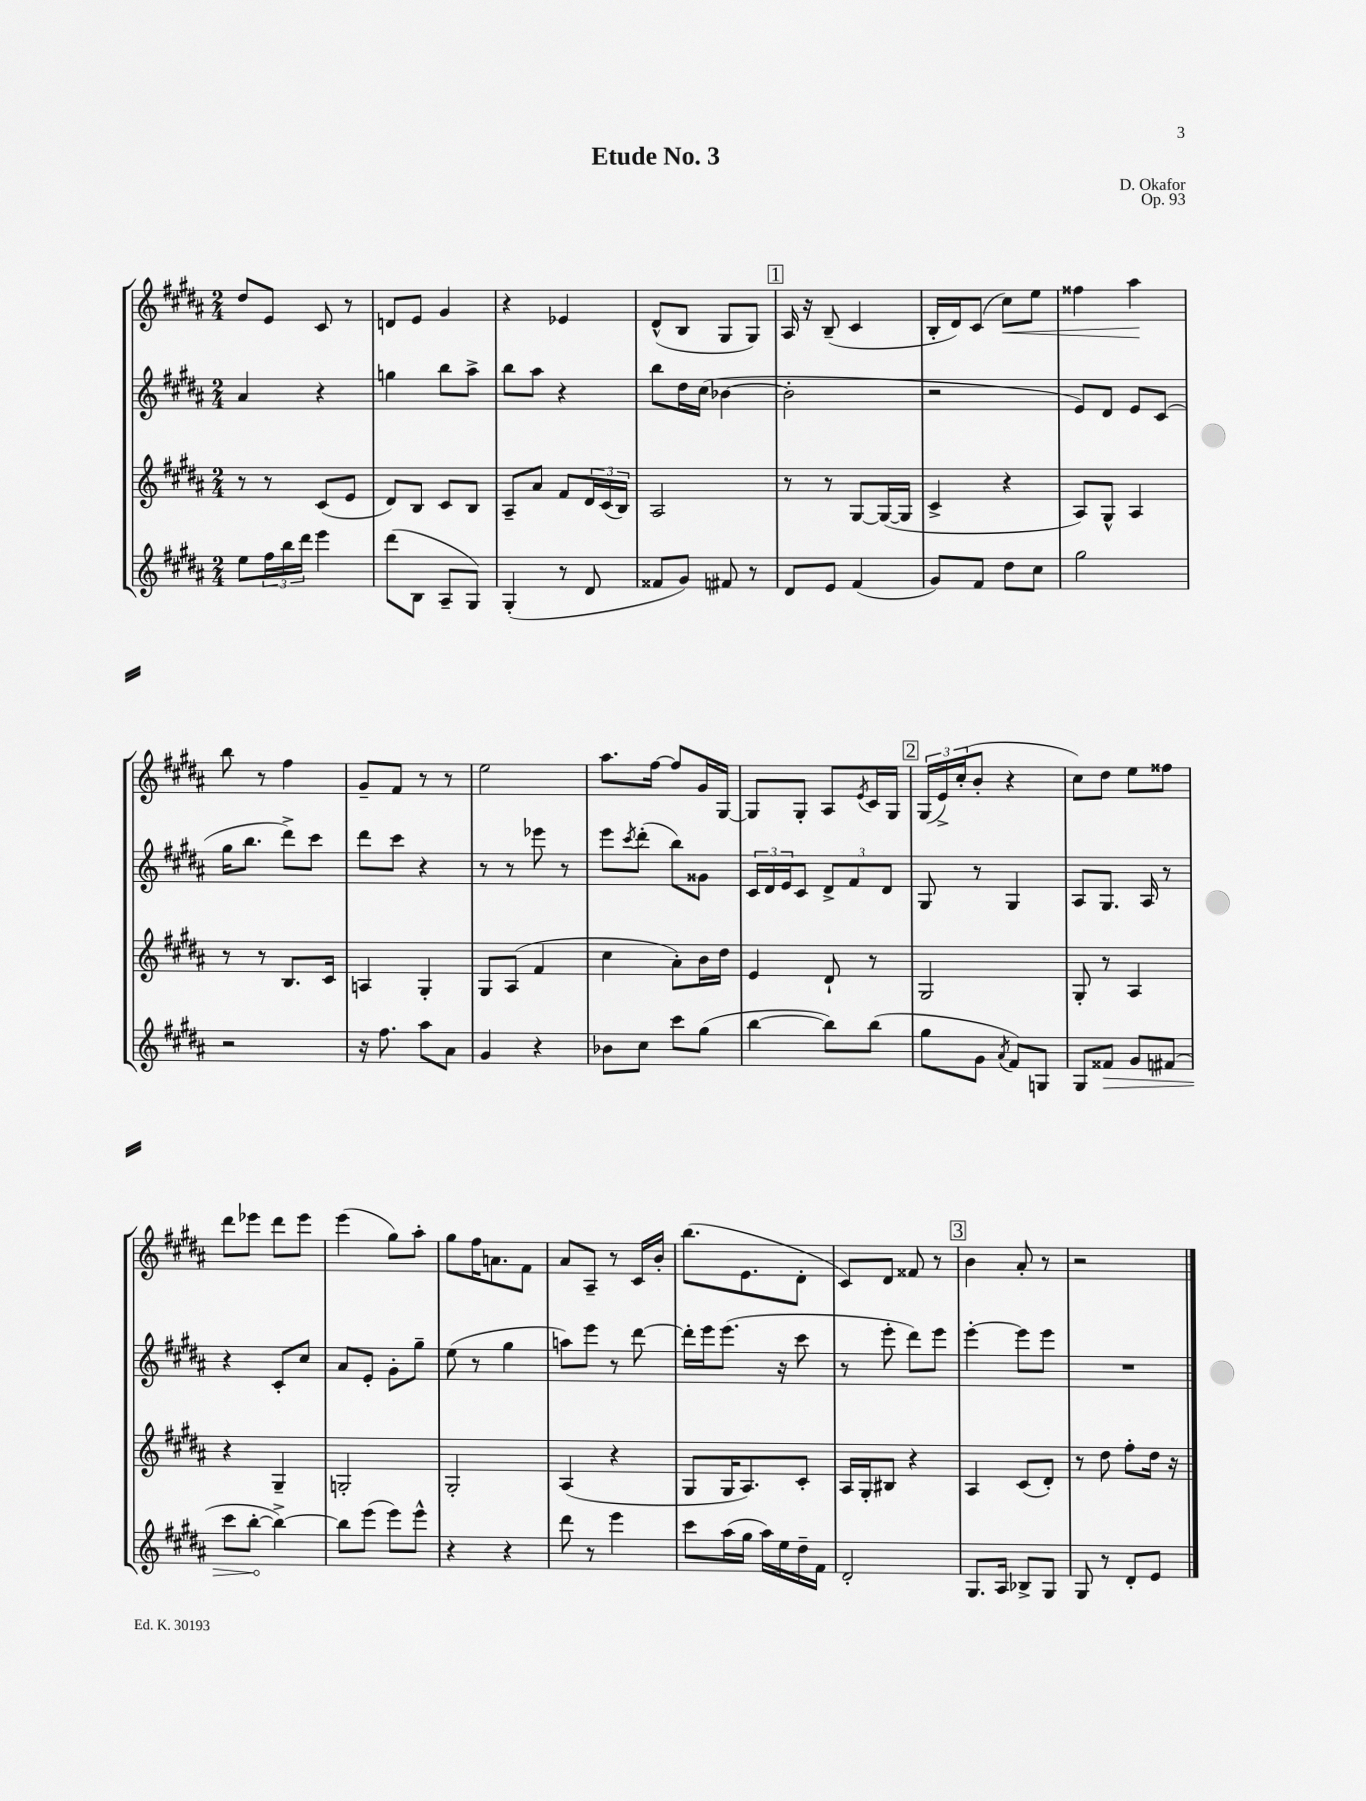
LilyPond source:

\header { title = "Etude No. 3" composer = "D. Okafor" opus = "Op. 93" }
<<
\new StaffGroup <<
\new Staff = "s0" {
    \clef treble \key b \major \numericTimeSignature \time 2/4
    dis''8 e'8 cis'8 r8 |
    d'8 e'8 gis'4 |
    r4 ees'4 |
    dis'8-^( b8 gis8 gis8) |
    \mark \markup { \box "1" } ais16 r16 b8--( cis'4 |
    b16-. dis'16) cis'8( cis''8\<) e''8 |
    fisis''4 ais''4\! |
    b''8 r8 fis''4 |
    gis'8-- fis'8 r8 r8 |
    e''2 |
    ais''8. fis''16~ fis''8 gis'16 gis16~ |
    gis8 gis8-. ais8 \acciaccatura { e'8 } cis'16 gis16 |
    \mark \markup { \box "2" } \tuplet 3/2 { gis16( e'16->) cis''16-.( } b'8-. r4 |
    cis''8) dis''8 e''8 fisis''8 |
    dis'''8 ees'''8 dis'''8 ees'''8 |
    e'''4( gis''8) ais''8-. |
    gis''8 fis''16 a'8. fis'8 |
    ais'8 ais8-- r8 cis'16 b'16-. |
    b''8.( e'8. dis'8-. |
    cis'8) dis'8 fisis'8 r8 |
    \mark \markup { \box "3" } b'4 ais'8-. r8 |
    r2 \bar "|." |
}
\new Staff = "s1" {
    \clef treble \key b \major \numericTimeSignature \time 2/4
    ais'4 r4 |
    g''4 b''8 ais''8-> |
    b''8 ais''8 r4 |
    b''8 dis''16 cis''16( bes'4~ |
    \mark \markup { \box "1" } bes'2-. |
    r2 |
    e'8) dis'8 e'8 cis'8( |
    gis''16 b''8. dis'''8->) cis'''8 |
    dis'''8 cis'''8 r4 |
    r8 r8 ees'''8 r8 |
    e'''8 \acciaccatura { cis'''8 } dis'''8-.( b''8) gisis'8 |
    \tuplet 3/2 { cis'16 dis'16 e'16 } cis'8 \tuplet 3/2 { dis'8-> fis'8 dis'8 } |
    \mark \markup { \box "2" } gis8 r8 gis4 |
    ais8 gis8. ais16 r8 |
    r4 cis'8-. cis''8 |
    ais'8 e'8-. gis'8-. gis''8-- |
    e''8( r8 gis''4 |
    a''8) e'''8 r8 dis'''8~ |
    dis'''16-. e'''16 e'''8.( r16 cis'''8 |
    r8 e'''8-. dis'''8) e'''8 |
    \mark \markup { \box "3" } e'''4~-. e'''8 e'''8 |
    R2 \bar "|." |
}
\new Staff = "s2" {
    \clef treble \key b \major \numericTimeSignature \time 2/4
    r8 r8 cis'8( e'8 |
    dis'8) b8 cis'8 b8 |
    ais8-- ais'8 fis'8 \tuplet 3/2 { dis'16 cis'16( b16) } |
    ais2 |
    \mark \markup { \box "1" } r8 r8 gis8~ gis16~( gis16 |
    cis'4-> r4 |
    ais8) gis8-^ ais4 |
    r8 r8 b8. cis'16 |
    a4 gis4-. |
    gis8 ais8( fis'4 |
    cis''4 ais'8-.) b'16 dis''16 |
    e'4 dis'8-! r8 |
    \mark \markup { \box "2" } gis2 |
    gis8-. r8 ais4 |
    r4 gis4-- |
    g2-. |
    gis2-. |
    ais4( r4 |
    gis8 gis16 ais8.) cis'8-. |
    ais16 gis16-. bis8 r4 |
    \mark \markup { \box "3" } ais4 cis'8( dis'8-.) |
    r8 dis''8 fis''8-. dis''16 r16 \bar "|." |
}
\new Staff = "s3" {
    \clef treble \key b \major \numericTimeSignature \time 2/4
    e''8 \tuplet 3/2 { fis''16 b''16 dis'''16 } e'''4 |
    dis'''8( b8 ais8-- gis8) |
    gis4-.( r8 dis'8 |
    fisis'8 gis'8) fis'8 r8 |
    \mark \markup { \box "1" } dis'8 e'8 fis'4( |
    gis'8) fis'8 dis''8 cis''8 |
    gis''2 |
    r2 |
    r16 fis''8. ais''8 ais'8 |
    gis'4 r4 |
    bes'8 cis''8 cis'''8 gis''8( |
    b''4~ b''8) b''8( |
    \mark \markup { \box "2" } gis''8 gis'8 \acciaccatura { ais'8 } fis'8) g8 |
    gis8 \once \override Hairpin.circled-tip = ##t fisis'8\> gis'8 fis'8( |
    cis'''8 b''8~-.\! b''4~->) |
    b''8 e'''8( e'''8) e'''8-^ |
    r4 r4 |
    dis'''8 r8 e'''4 |
    cis'''8 ais''16( gis''16 ais''16) e''16 dis''16-- fis'16 |
    dis'2-. |
    \mark \markup { \box "3" } gis8. ais16 bes8-> gis8 |
    gis8 r8 dis'8-. e'8 \bar "|." |
}
>>
>>
\layout { \context { \Score \remove "Bar_number_engraver" } }
